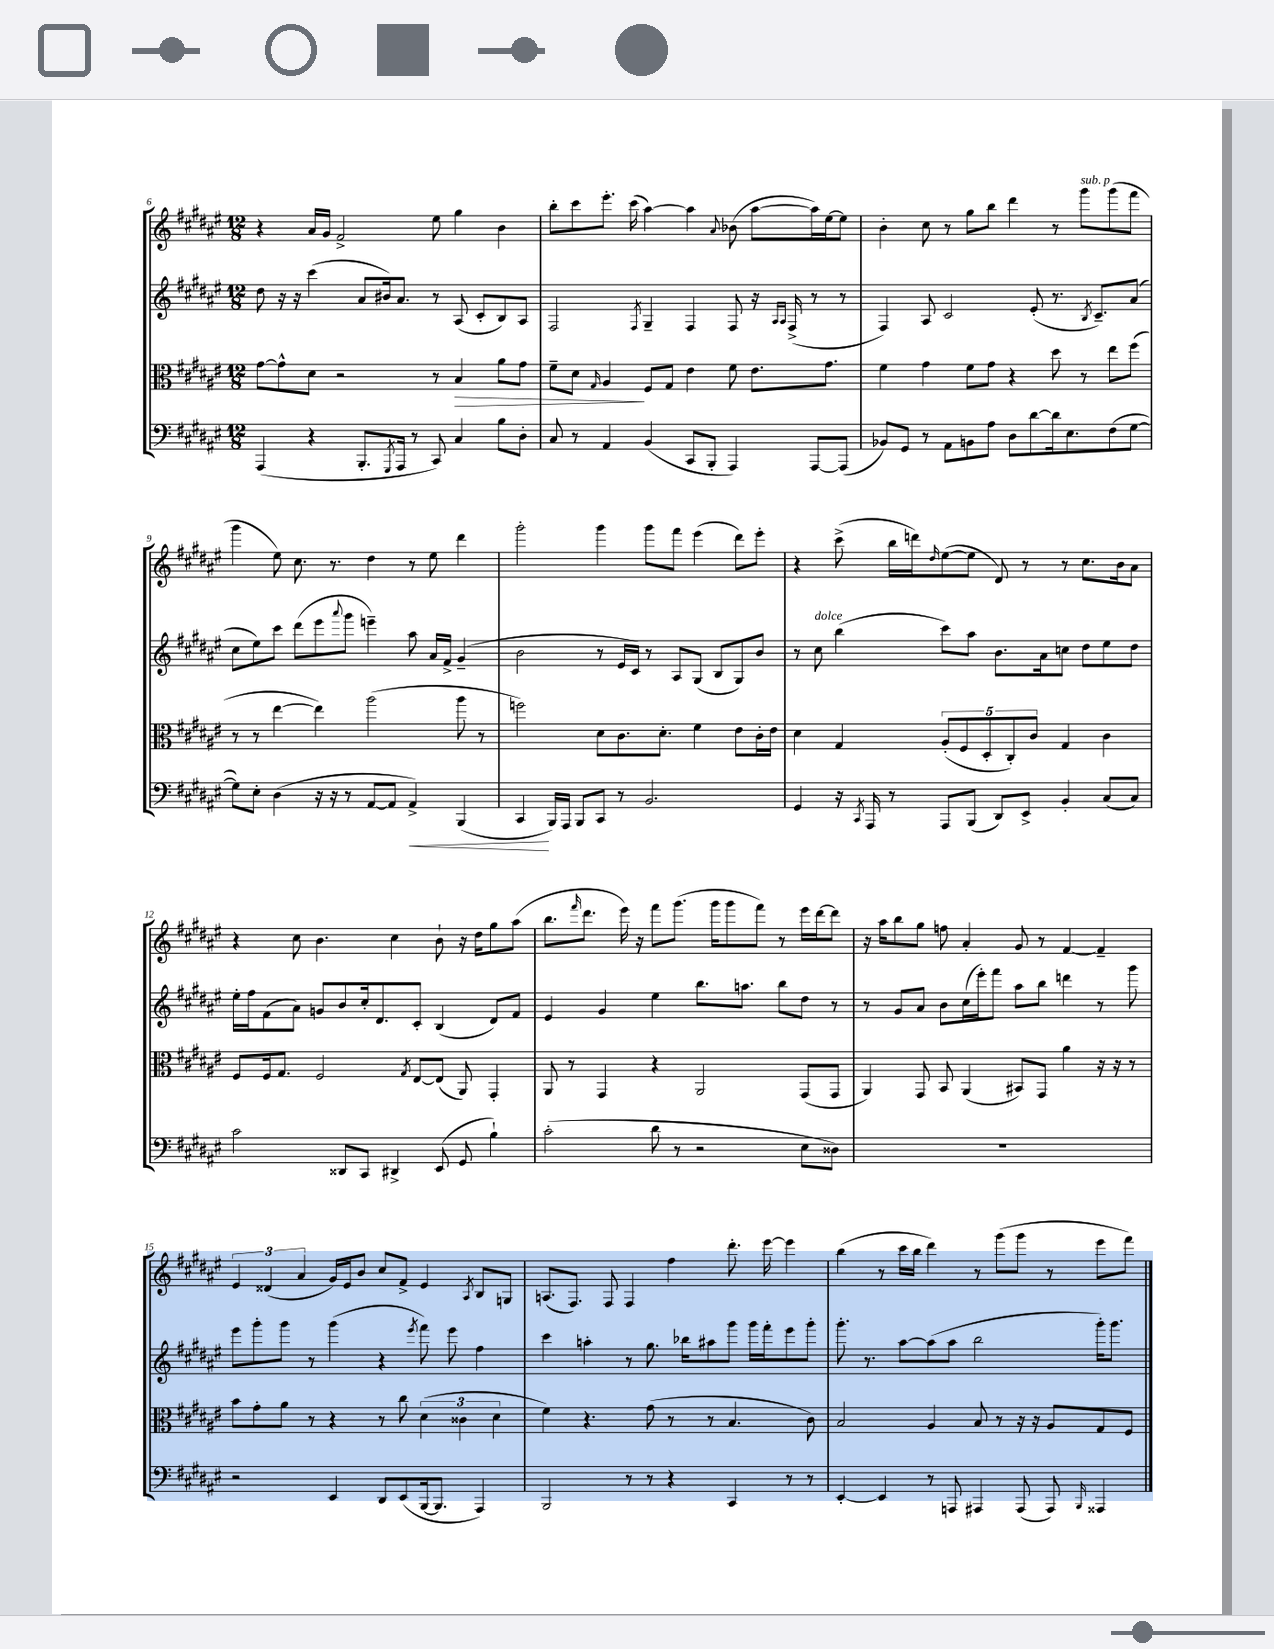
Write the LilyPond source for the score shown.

<<
\new StaffGroup <<
\new Staff = "s0" {
    \clef treble \key fis \major \numericTimeSignature \time 12/8
    r4 ais'16 gis'16 fis'2-> eis''8 gis''4 b'4 |
    b''8-. cis'''8 eis'''8.-. cis'''16( ais''4~) ais''4 \appoggiatura { ais'8 } bes'8( ais''8~ ais''16) eis''16~ eis''8 |
    b'4-. cis''8 r8 gis''8 b''8 dis'''4 r8 gis'''8^\markup { \italic "sub. p" } gis'''8( fis'''8 |
    gis'''4 eis''8) cis''8. r8. dis''4 r8 eis''8 dis'''4 |
    gis'''2-. gis'''4 gis'''8 fis'''8 eis'''4( dis'''8) eis'''8-. |
    r4 cis'''8->( b''16 d'''16) \grace { dis''16 } eis''8~( eis''8 dis'8) r8 r8 cis''8. b'16 ais'8 |
    r4 cis''8 b'4. cis''4 b'8-! r16 dis''16 gis''8 ais''8( |
    b''8. \grace { fis'''16 } dis'''8. eis'''16) r16 fis'''8 gis'''8.( gis'''16 gis'''8 fis'''8) r8 eis'''16 dis'''16~ dis'''8 |
    r16 ais''16 b''8 gis''8 f''8 ais'4-. gis'8 r8 fis'4~ fis'4-- |
    \tuplet 3/2 { eis'4 disis'4( ais'4 } gis'16) eis'16 b'8 cis''8 fis'8-> eis'4 \acciaccatura { ais8 } b8 g8 |
    a8.( fis8.) fis8 fis4 fis''4 dis'''8.-. eis'''16~ eis'''4 |
    b''4( r8 cis'''16 b''16 dis'''4) r8 gis'''8( gis'''8 r8 eis'''8 fis'''8) \bar "|." |
}
\new Staff = "s1" {
    \clef treble \key fis \major \numericTimeSignature \time 12/8
    dis''8 r16 r16 cis'''4( ais'8 bis'16) ais'8. r8 ais8( cis'8-. b8) ais8 |
    fis2 \acciaccatura { fis8 } gis4-- fis4 fis8 r16 \grace { ais16 ais16 } fis16->( r8 r8 |
    fis4) ais8 cis'2 eis'8-.( r8. \acciaccatura { b8 } cis'8.--) ais'8( |
    cis''8 eis''8) cis'''8 dis'''8( eis'''8 \appoggiatura { ais'''8 } gis'''8 e'''4--) ais''8 ais'16 fis'16-> gis'4--( |
    b'2 r8 eis'16 cis'16) r8 ais8 gis8( b8 gis8) b'8 |
    r8 cis''8^\markup { \italic "dolce" } b''4( cis'''8) ais''8 b'8. ais'16 c''8 dis''8 eis''8 dis''8 |
    eis''16-. fis''16 fis'8( ais'8) g'8 b'8 cis''16-. dis'8. cis'8-. b4( dis'8) fis'8 |
    eis'4 gis'4 eis''4 b''8. a''8. b''8 dis''8 r8 |
    r8 gis'8 ais'8 b'8 cis''16( eis'''16-.) fis'''8 ais''8 b''8 d'''4 r8 gis'''8 |
    eis'''8 gis'''8-. gis'''8 r8 gis'''4( r4 \acciaccatura { eis'''8 } fis'''8) eis'''8 fis''4 |
    cis'''4 a''4-. r8 gis''8. bes''16 ais''8 gis'''8 gis'''16 fis'''16-. eis'''8 gis'''8-. |
    gis'''8.-. r8. ais''8~ ais''8( ais''8 b''2 gis'''16-.) gis'''8. \bar "|." |
}
\new Staff = "s2" {
    \clef alto \key fis \major \numericTimeSignature \time 12/8
    gis'8~ gis'8-^ dis'8 r2 r8 b4\> ais'8 gis'8 |
    fis'8-- dis'8 \grace { gis16 } ais4\! fis8 gis8 eis'4 fis'8 eis'8. gis'8. |
    fis'4 gis'4 fis'8 gis'8 r4 dis''8 r8 eis''8 fis''8( |
    r8 r8 eis''4~ eis''4) ais''2( ais''8 r8 |
    f''2) dis'8 cis'8. dis'8.-. fis'4 eis'8 cis'16-. eis'16 |
    dis'4 gis4 \tuplet 5/4 { ais8-.( fis8 dis8-. cis8-.) cis'8 } gis4 cis'4 |
    fis8 fis16 gis8. fis2 \acciaccatura { gis8 } eis8~ eis8( ais,8) gis,4-. |
    ais,8 r8 gis,4 r4 ais,2 gis,8( gis,8 |
    ais,4) gis,8 b,8 ais,4( bis,8) gis,8 ais'4 r16 r16 r8 |
    b'8 gis'8-. ais'8 r8 r4 r8 cis''8 \tuplet 3/2 { dis'4( cisis'4 dis'4 } |
    fis'4) r4. gis'8( r8 r8 b4. cis'8) |
    b2 ais4 b8 r8 r16 r16 ais8 gis8 fis8 \bar "|." |
}
\new Staff = "s3" {
    \clef bass \key fis \major \numericTimeSignature \time 12/8
    ais,,4( r4 b,,8.-. \acciaccatura { gis,,8 } ais,,16 r8 cis,8) cis4 b8 dis8-. |
    cis8 r8 ais,4 b,4( cis,8 b,,8-. ais,,4) ais,,8~ ais,,8( |
    bes,8) gis,8 r8 ais,8 b,8 ais8 dis8 dis'8~ dis'16 eis8. fis8( gis8~ |
    gis8) eis8-. dis4( r16 r16 r8 ais,8~ ais,8 ais,4->\<) b,,4( |
    cis,4\! b,,16) ais,,16 b,,8 cis,8 r8 b,2. |
    gis,4 r16 \acciaccatura { cis,8 } ais,,16 r8 ais,,8 b,,8( dis,8) eis,8-> b,4-. cis8( cis8) |
    cis'2 disis,8 cis,8 dis,4-> eis,8( gis,8 b4-!) |
    cis'2-.( dis'8 r8 r2 eis8 disis8) |
    R1. |
    r2 eis,4 dis,8 eis,8( b,,16~ b,,8. ais,,4) |
    b,,2 r8 r8 r4 cis,4 r8 r8 |
    eis,4~-. eis,4 r8 a,,8 ais,,4 ais,,8( ais,,8) \grace { b,,16 } aisis,,4 \bar "|." |
}
>>
>>
\layout { \context { \Score currentBarNumber = #6 } }
